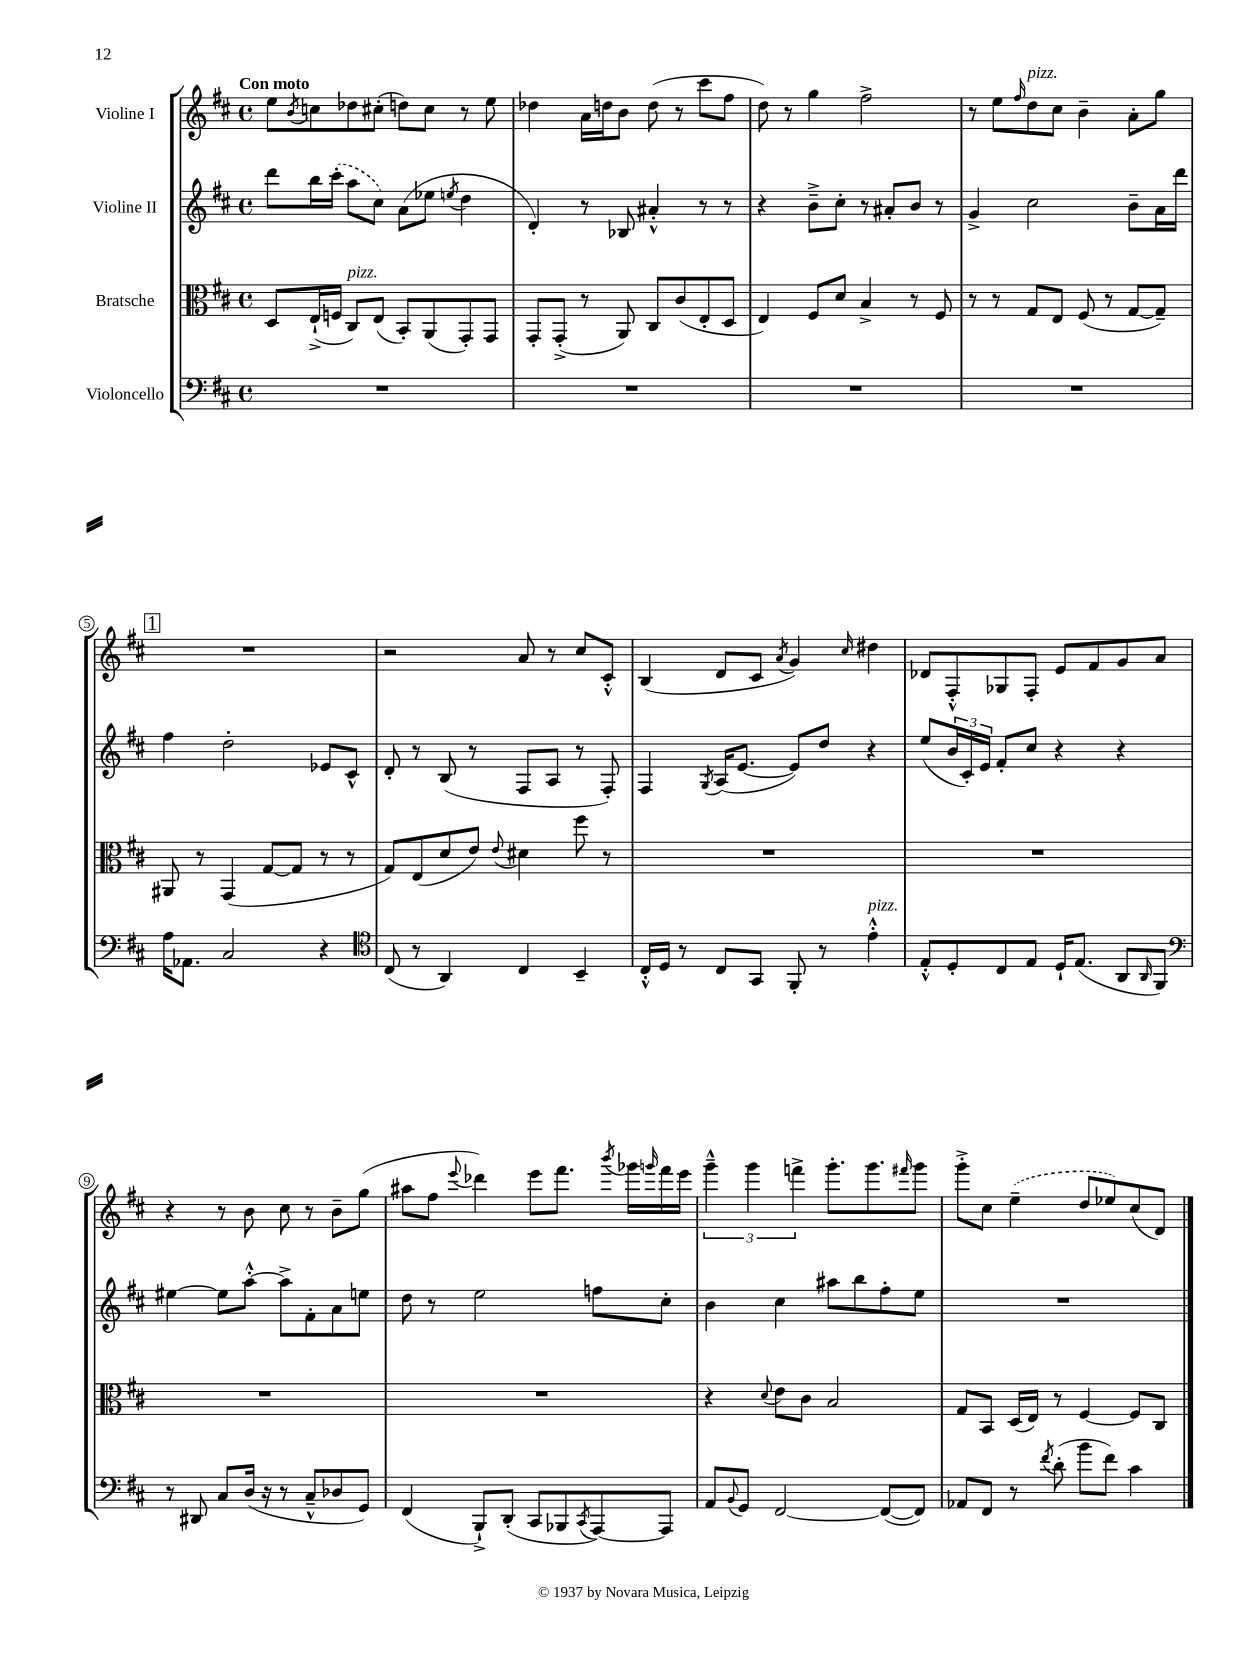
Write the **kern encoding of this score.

**kern	**kern	**kern	**kern
*staff4	*staff3	*staff2	*staff1
*clefF4	*clefC3	*clefG2	*clefG2
*k[f#c#]	*k[f#c#]	*k[f#c#]	*k[f#c#]
*M4/4	*M4/4	*M4/4	*M4/4
*met(c)	*met(c)	*met(c)	*met(c)
1r	8D/L	8ddd\L	8ee\L
.	.	.	8qb/
.	(16E`^/L	16bb\L	8cc\
.	16F/JJ	(16ccc#'\JJ	.
.	8C#/L)	8aa\L	8dd-\
.	(8E/J	8cc#\J)	(8cc#'\J
.	8BB'/L)	(8a\L	8dd\L)
.	(8AA/	8ee-\J	8cc#\J
.	.	8qee/	.
.	8GG'/)	4dd\	8r
.	8GG/J	.	8ee\
=	=	=	=
1r	8GG'/L	4d'/)	4dd-\
.	(8GG'^/J	.	.
.	8r	8r	16a\LL
.	.	.	16dd\J
.	8AA/)	8B-/	8b\J
.	8C#/L	4a#'^^/	(8dd\
.	(8c#/	.	8r
.	8E'/	8r	8ccc#\L
.	8D/J	8r	8ff#\J
=	=	=	=
1r	4E/)	4r	8dd\)
.	.	.	8r
.	8F#/L	8b~^\L	4gg\
.	8d/J	8cc#'\J	.
.	4B^/	8r	2ff#^\
.	.	8a#'/L	.
.	8r	8b/J	.
.	8F#/	8r	.
=	=	=	=
1r	8r	4g^/	8r
.	8r	.	8ee\L
.	.	.	16qqff#/
.	8G/L	2cc#\	8dd\
.	8E/J	.	8cc#\J
.	(8F#/	.	4b~\
.	8r	.	.
.	[8G/L	8b~\L	8a'\L
.	8G~/]J)	16a\L	8gg\J
.	.	16ddd\JJ	.
=	=	=	=
16A\LK	8AA#/	4ff#\	1r
8.AA-\J	.	.	.
.	8r	.	.
2C#/	(4GG/	2dd'\	.
.	[8G/L	.	.
.	8G/]J	.	.
4r	8r	8e-/L	.
.	8r	8c#^^/J	.
=	=	=	=
*clefC4	*	*	*
(8C#/	8G/L)	8d'/	2r
8r	(8E/	8r	.
4AA/)	8d/	(8B/	.
.	8e/J)	8r	.
.	8qqe/	.	.
4C#/	4d#\	8F#/L	8a/
.	.	8A/J	8r
4BB~/	8ff#\	8r	8cc#/L
.	8r	8F#'/)	8c#'^^/J
=	=	=	=
16C#'^^/LL	1r	4F#/	(4B/
16D/JJ	.	.	.
8r	.	.	.
.	.	8qG/	.
8C#/L	.	(16A/LK	8d/L
.	.	[8.e/J	.
8GG/J	.	.	8c#/J
.	.	.	8qa/
8FF#'/	.	8e/]L)	4g/)
8r	.	8dd/J	.
.	.	.	16qqcc#/
4e'^^\	.	4r	4dd#\
=	=	=	=
8E'^^/L	1r	(8ee/L	8d-/L
8D'/	.	24b/L	8F#'^^/
.	.	24c#'/)	.
.	.	24e/JJ	.
8C#/	.	8f#'/L	8G-/
8E/J	.	8cc#/J	8F#'/J
16D`/LK	.	4r	8e/L
(8.E/J	.	.	.
.	.	.	8f#/
8AA/L	.	4r	8g/
16qqAA/	.	.	.
8FF#/J)	.	.	8a/J
=	=	=	=
*clefF4	*	*	*
8r	1r	[4ee#\	4r
8DD#/	.	.	.
8C#/L	.	8ee#\]L	8r
(16D/Jk	.	[8aa'^^\J	8b\
16r	.	.	.
8r	.	8aa^\]L	8cc#\
8C#~^^/L	.	8f#'\	8r
8D-/	.	8a\	8b~\L
8GG/J)	.	8ee\J	(8gg\J
=	=	=	=
(4FF#/	1r	8dd\	8aa#\L
.	.	8r	8ff#\J
.	.	.	8qqeee/
8BBB`^/L)	.	2ee\	4ddd-\)
(8DD'/J	.	.	.
8CC#/L	.	.	8eee\L
8BBB-/	.	.	8.fff#\J
8qCC#/	.	.	.
[8AAA/)	.	8ff\L	.
.	.	.	8qbbb/
.	.	.	16ggg-\LL
.	.	.	16qqggg/
8AAA/]J	.	8cc#'\J	16fff#\
.	.	.	16eee\JJ
=	=	=	=
8AA/L	4r	4b\	6ggg~^^\
8qqBB/	.	.	.
8GG/J	.	.	.
.	.	.	6ggg\
.	8qqd/	.	.
[2FF#/	8e\L	4cc#\	.
.	.	.	6fff^\
.	8c#\J	.	.
.	2B/	8aa#\L	8.ggg'\L
.	.	8bb\	.
.	.	.	8.ggg\
(8FF#/_L	.	8ff#'\	.
.	.	.	16qqfff#/
8FF#/]J)	.	8ee\J	8ggg\J
=	=	=	=
8AA-/L	8G/L	1r	8ggg'^\L
8FF#/J	8BB/J	.	8cc#\J
8r	(16D/LL	.	(4ee~\
.	16E/JJ)	.	.
8qf#/	.	.	.
(8d'\	8r	.	.
8b\L	[4F#/	.	8dd/L
8f#\J)	.	.	8ee-/)
4c#\	8F#/]L	.	(8cc#/
.	8C#/J	.	8d/J)
==	==	==	==
*-	*-	*-	*-
